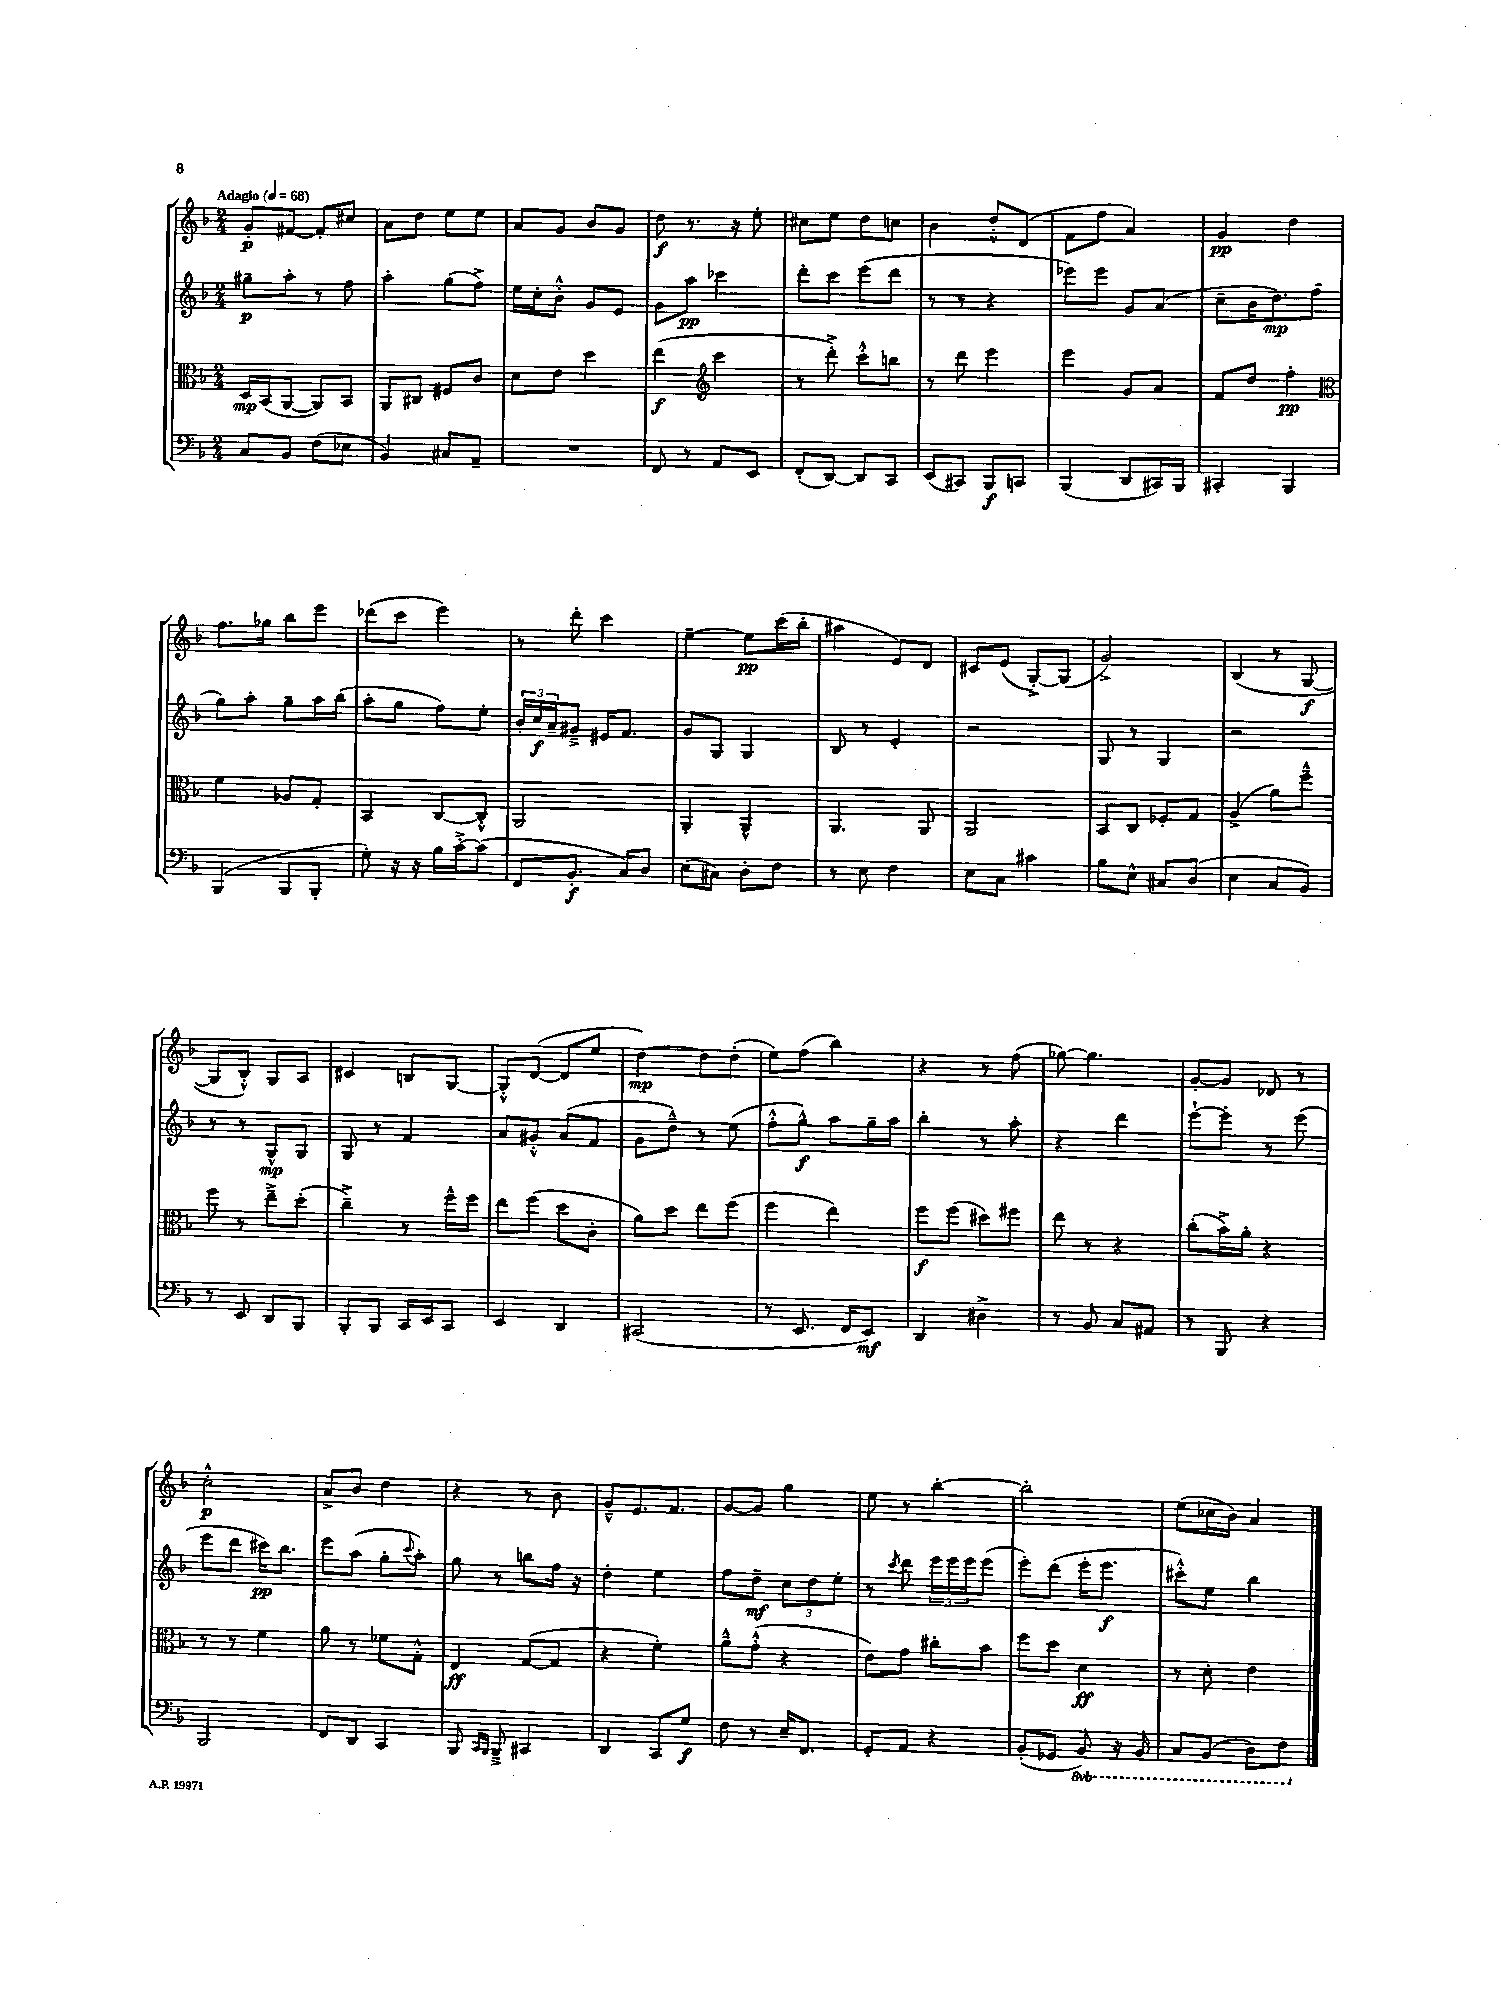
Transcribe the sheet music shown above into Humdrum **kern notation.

**kern	**kern	**kern	**kern
*staff4	*staff3	*staff2	*staff1
*clefF4	*clefC3	*clefG2	*clefG2
*k[b-]	*k[b-]	*k[b-]	*k[b-]
*M2/4	*M2/4	*M2/4	*M2/4
*MM68	*MM68	*MM68	*MM68
8C/L	16D/LL	8gg#~\L	8g'/L
.	(16BB-/J	.	.
8BB-/J	[8AA/J	8aa'\J	[8f#/J
(8F\L	8AA/]L)	8r	8f#'/]L
8E-\J	8BB-/J	8ff\	8cc#/J
=	=	=	=
4BB-/)	8AA/L	4aa'\	8a\L
.	8C#/J	.	8dd\J
8C#/L	8F#/L	(8gg\L	8ee\L
8AA~/J	8c/J	8ff^\J)	8ee\J
=	=	=	=
2r	8d\L	16ee\LL	8a/L
.	.	16cc'\J	.
.	8e\J	8b-'^^\J	8g/J
.	4dd\	8g/L	8b-/L
.	.	8e/J	8g/J
=	=	=	=
8FF/	(4ee\	8g\L	8dd\
8r	.	8aa\J	8.r
*	*clefG2	*	*
8AA/L	4ccc\	4ccc-\	.
.	.	.	16r
8EE/J	.	.	8ee'\
=	=	=	=
(8FF'/L	8r	8ddd'\L	8cc#\L
[8DD/J)	8ddd'^\)	8ccc\J	8ee\J
8DD/]L	8ccc'^^\L	(8eee\L	8dd\L
8CC/J	8bb\J	8ddd\J	8cc\J
=	=	=	=
(8EE/L	8r	8r	4b-\
8CC#/J)	8ddd\	8r	.
8BBB-/L	4eee\	4r	8dd'^^/L
8CC/J	.	.	(8d/J
=	=	=	=
(4BBB-/	4eee\	8eee-\L)	8f\L
.	.	8eee-\J	8ff\J
8DD/L	8g/L	8g/L	4a/)
16CC#/L)	8a/J	(8a/J	.
16BBB-/JJ	.	.	.
=	=	=	=
4CC#'/	8f/L	8cc~\L	4g/
.	8dd/J	16b-\K	.
.	.	8.dd\)	.
4BBB-/	4ff'\	.	4dd\
.	.	(8ff\J	.
=	=	=	=
*	*clefC3	*	*
(4BBB-/	4f\	8gg\L)	8.ff\L
.	.	8aa'\J	.
.	.	.	16gg-\Jk
8BBB-/L	8A-/L	8gg~\L	8bb-\L
8BBB-'/J	8G'/J	16aa\L	8eee\J
.	.	(16bb-\JJ	.
=	=	=	=
8G'\)	4BB-/	8aa'\L	(8ddd-\L
16r	.	8gg\J	8ccc\J
16r	.	.	.
16B-\LL	[8C/L	8ff\L)	4eee\)
[16c'^\J	.	.	.
(8c\]J	8C'^^/]J	8ee'\J	.
=	=	=	=
8FF/L	2AA/	24b-'/LL	8r
.	.	24cc/	.
.	.	24a~/J	.
8.BB-'/J	.	8g#~^/J	8ddd'\
.	.	16e#/LK	4ccc\
16C/LK)	.	8.f/J	.
8D/J	.	.	.
=	=	=	=
(8E\L	4AA'/	8g/L	[4ee~\
8C#\J)	.	8G/J	.
8D'\L	4AA^^/	4G/	8ee\]L
8F\J	.	.	(16ccc\L
.	.	.	16bb-'\JJ
=	=	=	=
8r	4.AA/	8B-/	4aa#\
8E\	.	8r	.
4F\	.	4e'/	8e/L)
.	8AA/	.	8d/J
=	=	=	=
8E\L	2AA/	2r	8c#/L
8C\J	.	.	(8e/J
4c#\	.	.	[8G'^/L)
.	.	.	(8G/]J
=	=	=	=
8B-\L	8BB-/L	8G/	2g^/)
8E^^\J	8C/J	8r	.
8C#/L	8F-'/L	4G/	.
(8D/J	8G/J	.	.
=	=	=	=
4E\	(4A^/	2r	(4B-/
8C/L	8a\L)	.	8r
8BB-/J)	8ff~^^\J	.	[8G/
=	=	=	=
8r	8ff\	8r	8G/]L
8EE/	8r	8r	8B-'^^/J)
8DD/L	8ee~^\L	8G^^/L	8G/L
8BBB-/J	(8dd'\J	8G/J	8A/J
=	=	=	=
8BBB-'/L	4cc~^\)	8G/	4c#/
8BBB-/J	.	8r	.
16CC/LL	8r	4f/	8B/L
16EE/J	.	.	.
8CC/J	16ff^^\LL	.	[8G/J
.	16ff\JJ	.	.
=	=	=	=
4EE/	8ee\L	8a/L	8G'^^/]L
.	(8ff\J	8g#'^^/J	([8d/J
4DD/	8dd\L	(8a/L	8d/]L
.	8c'\J	8f/J	8ee/J
=	=	=	=
(2CC#/	8a\L)	8g\L	[4dd\)
.	8dd\J	8dd~^^\J)	.
.	8ee\L	8r	8dd\]L
.	(8ff\J	(8ee\	(8dd'\J
=	=	=	=
8r	4ff\	8ff'^^\L	8ee\L)
8.EE/	.	8gg^^\J)	(8ff\J
.	4ee\)	8aa\L	4bb-\)
16FF/LK	.	.	.
8EE/J)	.	16gg~\L	.
.	.	16aa\JJ	.
=	=	=	=
4DD/	8ff\L	4bb-'\	4r
.	(8ff\J	.	.
4D#^\	8dd#\L)	8r	8r
.	8ff#\J	8aa'\	(8ff\
=	=	=	=
8r	8ee\	4r	[8gg-\)
8BB-/	8r	.	4.gg-\]
8C/L	4r	4ddd\	.
8AA#/J	.	.	.
=	=	=	=
8r	(8cc'\L	[8eee`\L	[8g'/L
8BBB-/	16b-^\L)	8eee'\]J	8g/]J
.	16a'\JJ	.	.
4r	4r	8r	8d-/
.	.	(8eee\	8r
=	=	=	=
2BBB-/	8r	8eee\L	2cc'^^\
.	8r	8ddd\J	.
.	4f\	16ccc#\LK)	.
.	.	8.bb-\J	.
=	=	=	=
8FF/L	8a\	8eee\L	8a^/L
8DD/J	8r	(8aa\J	8b-/J
4CC/	8f-\L	8gg'\L	4dd\
.	.	8qqccc/	.
.	8G'^^\J	8aa'\J)	.
=	=	=	=
8BBB-/	4E/	8gg\	4r
16qqCC/LL	.	.	.
16qqBBB-/JJ	.	.	.
8BBB-~^/	.	8r	.
4CC#/	([8G/L	8bb\L	8r
.	8G/]J	16ff\Jk	8b-\
.	.	16r	.
=	=	=	=
4DD/	4r	4dd'\	8g~^^/L
.	.	.	8.e/
8CC/L	4f'\)	4ee\	.
.	.	.	8.f/J
8G/J	.	.	.
=	=	=	=
8F\	8a~^^\L	8ff\L	[8g/L
8r	(8g'^^\J	8dd~\J	8g/]J
16E~/LK	4r	12cc\L	4gg\
8.FF/J	.	.	.
.	.	12dd\	.
.	.	12ee'\J	.
=	=	=	=
8GG'/L	8e\L)	8r	8ee\
.	.	8qccc/	.
8AA/J	8g\J	8ddd\	8r
4r	8cc#'\L	24eee\LL	[4bb-'\
.	.	24eee\	.
.	.	24eee\J	.
.	8b-\J	(8eee\J	.
=	=	=	=
(8BB-'/L	8ff\L	8eee'\L)	2bb-'\]
8GG-/J	8dd\J	(8ddd\J	.
8BBB-/)	4d\	16eee'\LK	.
.	.	8.eee\J	.
16r	.	.	.
16BBB-/	.	.	.
=	=	=	=
8CC/L	8r	8ccc#'^^\L)	(8ee\L
(8BBB-/J	8d'\	8ee\J	16cc-\L
.	.	.	16b-\JJ)
8DD\L)	4e\	4bb-\	4a/
8FF\J	.	.	.
==	==	==	==
*-	*-	*-	*-
